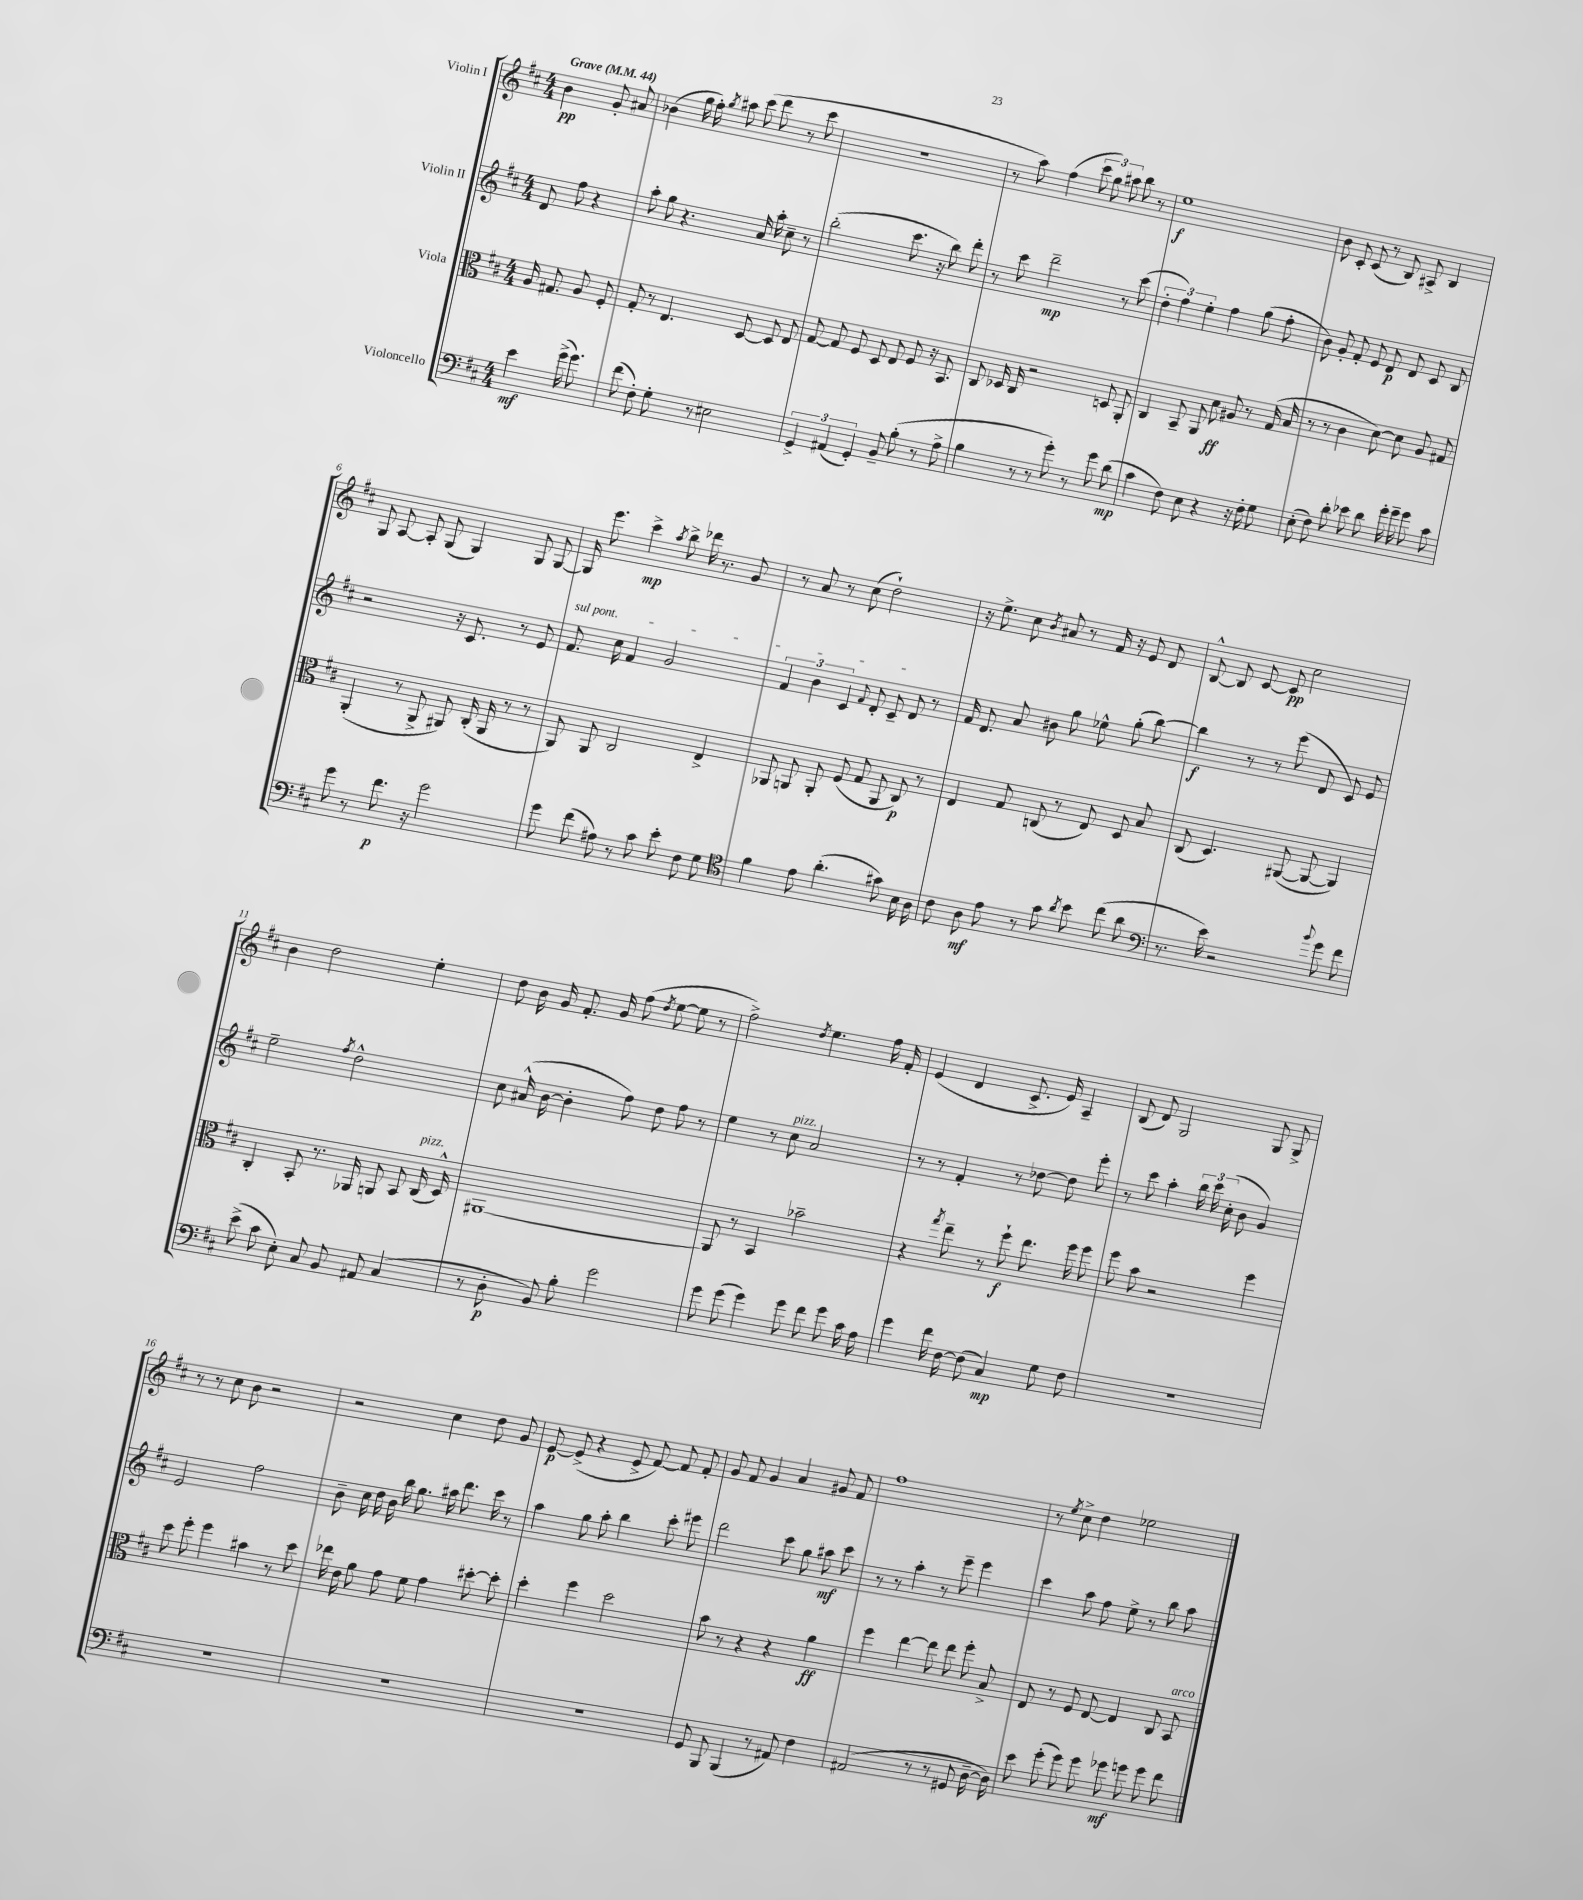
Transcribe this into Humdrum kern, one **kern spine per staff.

**kern	**dynam	**kern	**dynam	**kern	**dynam	**kern	**dynam
*part4	*part4	*part3	*part3	*part2	*part2	*part1	*part1
*staff4	*staff4	*staff3	*staff3	*staff2	*staff2	*staff1	*staff1
*I"Violoncello	*	*I"Viola	*	*I"Violin II	*	*I"Violin I	*
*clefF4	*	*clefC3	*	*clefG2	*	*clefG2	*
*k[f#c#]	*	*k[f#c#]	*	*k[f#c#]	*	*k[f#c#]	*
*M4/4	*	*M4/4	*	*M4/4	*	*M4/4	*
*MM44	*	*MM44	*	*MM44	*	*MM44	*
=	=	=	=	=	=	=	=
!	!	!	!	!	!	!LO:TX:a:B:t=Grave	!
4e\	mf	16A/	.	8d/	.	4b\	pp
.	.	8.G#X/	.	.	.	.	.
.	.	.	.	8ff#\	.	.	.
(16g^\	.	8A/	.	4r	.	8g'/	.
8.g\)	.	.	.	.	.	.	.
.	.	8F#'/	.	.	.	8a#X/	.
=1	=1	=1	=1	=1	=1	=1	=1
(8f#\	.	8G'/	.	8aa'\	.	(4b-X\	.
8F#'\)	.	8r	.	8gg\	.	.	.
8G'\	.	4.E/	.	4.r	.	16gg\	.
.	.	.	.	.	.	16ff#'\)	.
.	.	.	.	.	.	8qgg/	.
8r	.	.	.	.	.	8aa#X\	.
2E#X\	.	.	.	.	.	(8ccc#\	.
.	.	[8D/	.	16a/	.	8ddd\	.
.	.	.	.	16aa'\	.	.	.
.	.	8D/]	.	8cc#~\	.	8r	.
.	.	8E/	.	8r	.	8ccc#\	.
=2	=2	=2	=2	=2	=2	=2	=2
6GG^/	.	[8G/	.	(2bb'\	.	1r	.
.	.	8G/]	.	.	.	.	.
(6AA#X/	.	.	.	.	.	.	.
.	.	8F#/	.	.	.	.	.
6GG'/)	.	.	.	.	.	.	.
.	.	8D/	.	.	.	.	.
8BB~/	.	8E/	.	8.ccc#\	.	.	.
(8B'\	.	8F#/	.	.	.	.	.
.	.	.	.	16r	.	.	.
8r	.	16r	.	8bb\)	.	.	.
.	.	8.BB/	.	.	.	.	.
8A^\	.	.	.	8ddd'\	.	.	.
=3	=3	=3	=3	=3	=3	=3	=3
4B\	.	8C#/	.	8r	.	8r	.
.	.	16D-X/	.	8ccc#\	.	8aa\)	.
.	.	16C#/	.	.	.	.	.
8r	.	2r	.	2ddd~\	mp	(4ff#\	.
8r	.	.	.	.	.	.	.
8g'\)	.	.	.	.	.	12ccc#\	.
.	.	.	.	.	.	12gg\)	.
8r	.	.	.	.	.	.	.
.	.	.	.	.	.	12aa#X\	.
8g\	.	8Dn/	.	8r	.	8bb\	.
(8d\	mp	8AA'/	.	(8ccc#\	.	8r	.
=4	=4	=4	=4	=4	=4	=4	=4
4c#\	.	4C#/	.	6dd'\	.	1ee	f
.	.	.	.	6ff#\)	.	.	.
8F#\)	.	8BB~/	.	.	.	.	.
.	.	.	.	6ee'\	.	.	.
8E\	.	8AA/	.	.	.	.	.
4r	.	8d\	ff	4ff#\	.	.	.
.	.	8A#X/	.	.	.	.	.
16r	.	8r	.	(8gg\	.	.	.
16F#'\	.	.	.	.	.	.	.
8G\	.	(16G/	.	8ff#'\	.	.	.
.	.	16B/	.	.	.	.	.
=5	=5	=5	=5	=5	=5	=5	=5
(8E'\	.	8r	.	8b\)	.	8b\	.
8F#\)	.	8r	.	8g'/	.	8c#'/	.
8d'\	.	4c#\	.	8f#'/	.	(8c#/	.
8e-X\	.	.	.	8e/	.	8r	.
8d\	.	[8d\)	.	8d/	p	8B/)	.
16g'\	.	8d\]	.	8d/	.	8A#X^/	.
16g~\	.	.	.	.	.	.	.
8g\	.	8A/	.	8c#/	.	4B/	.
8c#\	.	8G#X/	.	8B/	.	.	.
!!LO:LB:g=z
=6	=6	=6	=6	=6	=6	=6	=6
8g\	.	(4AA'/	.	2r	.	8G/	.
8r	.	.	.	.	.	[8A/	.
8.f#\	p	8r	.	.	.	8A'/]	.
.	.	8AA^/	.	.	.	(8G/	.
16r	.	.	.	.	.	.	.
2g\	.	8AA#X/)	.	16r	.	4G/)	.
.	.	.	.	8.c#/	.	.	.
.	.	(16C#'/	.	.	.	.	.
.	.	16AA#/	.	.	.	.	.
.	.	8r	.	8r	.	8G/	.
.	.	8r	.	8e/	.	[8G/	.
=7	=7	=7	=7	=7	=7	=7	=7
!	!	!	!	!LO:TX:a:i:t=sul pont.	!	!	!
8g\	.	8AA/)	.	8.f#/	.	16G/]	.
.	.	.	.	.	.	8.eee\	.
(8f#\	.	8AA/	.	.	.	.	.
.	.	.	.	16cc#\	.	.	.
8A#X\)	.	2C#/	.	4f#/	.	4ccc#^\	mp
8r	.	.	.	.	.	.	.
.	.	.	.	.	.	8qaa/	.
8c#\	.	.	.	2g/	.	8bb^\	.
8e'\	.	.	.	.	.	16ddd-X\	.
.	.	.	.	.	.	8.r	.
8F#\	.	4E^/	.	.	.	.	.
8G\	.	.	.	.	.	8g/	.
=8	=8	=8	=8	=8	=8	=8	=8
*clefC4	*	*	*	*	*	*	*
4f#\	.	8AA-X/	.	6f#/	.	8r	.
.	.	8AAn/	.	.	.	8a/	.
.	.	.	.	6b\	.	.	.
8e\	.	8AA'/	.	.	.	8r	.
.	.	.	.	6c#/	.	.	.
(4.a'\	.	(8F#/	.	.	.	(8cc#\	.
.	.	.	.	8qqf#/	.	.	.
.	.	8G/	.	8d'/	.	2dd`\)	.
.	.	8AA/	.	8c#~/	.	.	.
8g#X\)	.	8C#/)	p	8d/	.	.	.
16B\	.	8r	.	8r	.	.	.
16A\	.	.	.	.	.	.	.
=9	=9	=9	=9	=9	=9	=9	=9
8c#\	.	4E/	.	16f#/	.	16r	.
.	.	.	.	8.d/	.	8.ee^\	.
8A\	mf	.	.	.	.	.	.
8e\	.	8G/	.	8a/	.	8cc#\	.
.	.	.	.	.	.	8qb/	.
8r	.	(8Cn/	.	8b#X\	.	8a#X/	.
8g\	.	8r	.	8gg\	.	8r	.
8qa/	.	.	.	.	.	.	.
8b\	.	8E/)	.	8ee-X^^\	.	16f#/	.
.	.	.	.	.	.	16r	.
(8cc#\	.	8D/	.	(8gg'\	.	8e/	.
8a\	.	8B/	.	[8bb\)	.	8d/	.
=10	=10	=10	=10	=10	=10	=10	=10
*clefF4	*	*	*	*	*	*	*
8.r	.	(8C#/	.	4bb\]	f	[8B^^/	.
.	.	4.D/)	.	.	.	8B/]	.
16e\)	.	.	.	.	.	.	.
2r	.	.	.	8r	.	[8c#/	.
.	.	.	.	8r	.	8c#/]	pp
.	.	([8AA#X/	.	(8eee\	.	2cc#\	.
.	.	8AA#/_	.	8d/	.	.	.
8qqb/	.	.	.	.	.	.	.
8g\	.	4AA#/])	.	8c#/)	.	.	.
8f#\	.	.	.	8e/	.	.	.
!!LO:LB:g=z
=11	=11	=11	=11	=11	=11	=11	=11
(8e^\	.	4C#'/	.	2ee~\	.	4b\	.
8c#\	.	.	.	.	.	.	.
8E'\)	.	8BB'/	.	.	.	2dd\	.
8C#/	.	8.r	.	.	.	.	.
.	.	.	.	8qff#/	.	.	.
8BB/	.	.	.	2dd^^\	.	.	.
.	.	16AA-X/	.	.	.	.	.
8AA#X/	.	8AAn/	.	.	.	.	.
(4C#/	.	8BB/	.	.	.	4ee'\	.
!	!	!LO:TX:a:i:t=pizz.	!	!	!	!	!
.	.	(16C#/	.	.	.	.	.
.	.	16D^^/)	.	.	.	.	.
=12	=12	=12	=12	=12	=12	=12	=12
8r	.	[1AA#X	.	8cc#\	.	8dd\	.
8D'\	p	.	.	(16a#X^^/	.	16b\	.
.	.	.	.	[16b\	.	16g/	.
8BB/)	.	.	.	4b'\]	.	8.f#'/	.
8B'\	.	.	.	.	.	.	.
.	.	.	.	.	.	16g/	.
2g\	.	.	.	8ff#\)	.	(8ff#\	.
.	.	.	.	.	.	8qdd/	.
.	.	.	.	8dd\	.	[8ee\	.
.	.	.	.	8ff#\	.	8ee\]	.
.	.	.	.	8r	.	8r	.
=13	=13	=13	=13	=13	=13	=13	=13
8g\	.	8AA#/]	.	4ee\	.	2ff#^\)	.
(8g\	.	8r	.	.	.	.	.
4g\)	.	4BB/	.	8r	.	.	.
!	!	!	!	!LO:TX:a:i:t=pizz.	!	!	!
.	.	.	.	8cc#\	.	.	.
.	.	.	.	.	.	8qdd/	.
8g\	.	2b-X~\	.	2a/	.	4.ee\	.
8f#\	.	.	.	.	.	.	.
8g\	.	.	.	.	.	.	.
16c#\	.	.	.	.	.	16ff#\	.
16A\	.	.	.	.	.	16f#'/	.
=14	=14	=14	=14	=14	=14	=14	=14
4g\	.	4r	.	8r	.	(4e/	.
.	.	.	.	8r	.	.	.
.	.	8qgg/	.	.	.	.	.
16f#\	.	8ee~\	.	4f#'/	.	4d/	.
[16F#\	.	.	.	.	.	.	.
(8F#\]	.	8r	.	.	.	.	.
4C#/)	mp	8ff#`\	f	8r	.	8.c#^/	.
.	.	8.ee\	.	[8dd-X\	.	.	.
.	.	.	.	.	.	16e/)	.
8G\	.	.	.	8dd-\]	.	4A~/	.
.	.	16ff#\	.	.	.	.	.
8F#\	.	8ff#\	.	8eee'\	.	.	.
=15	=15	=15	=15	=15	=15	=15	=15
1r	.	8ff#\	.	8r	.	(8B/	.
.	.	8b\	.	8ccc#\	.	8d/)	.
.	.	2r	.	4aa'\	.	2G/	.
.	.	.	.	24bb\	.	.	.
.	.	.	.	24ccc#\	.	.	.
.	.	.	.	(24cc#'\	.	.	.
.	.	.	.	8b\	.	.	.
.	.	4ff#\	.	4g/)	.	8G/	.
.	.	.	.	.	.	8G^/	.
!!LO:LB:g=z
=16	=16	=16	=16	=16	=16	=16	=16
1r	.	8dd\	.	2e/	.	8r	.
.	.	8ff#'\	.	.	.	8r	.
.	.	4ff#\	.	.	.	8cc#\	.
.	.	.	.	.	.	8b\	.
.	.	4b#X\	.	2ff#\	.	2r	.
.	.	8r	.	.	.	.	.
.	.	8dd\	.	.	.	.	.
=17	=17	=17	=17	=17	=17	=17	=17
1r	.	16ee-X\	.	8b~\	.	2r	.
.	.	16e\	.	.	.	.	.
.	.	8a\	.	16cc#\	.	.	.
.	.	.	.	16dd\	.	.	.
.	.	8g\	.	16b\	.	.	.
.	.	.	.	16bb\	.	.	.
.	.	8f#\	.	8.gg\	.	.	.
.	.	4g\	.	.	.	4cc#\	.
.	.	.	.	16aa#X\	.	.	.
.	.	.	.	8.ddd\	.	.	.
.	.	[8dd#X'\	.	.	.	8dd\	.
.	.	.	.	16ccc#\	.	.	.
.	.	8dd#'\]	.	8r	.	8g/	.
=18	=18	=18	=18	=18	=18	=18	=18
1r	.	4dd'\	.	4aa\	.	[8e/	p
.	.	.	.	.	.	(8e^/]	.
.	.	4ff#\	.	8gg\	.	4r	.
.	.	.	.	8aa'\	.	.	.
.	.	2dd\	.	4bb\	.	8e^/	.
.	.	.	.	.	.	[8f#/)	.
.	.	.	.	8ccc#'\	.	8f#/]	.
.	.	.	.	8eee#X\	.	8f#'/	.
=19	=19	=19	=19	=19	=19	=19	=19
8GG/	.	8b\	.	2ddd\	.	8g/	.
8BBB/	.	8r	.	.	.	8f#/	.
(4BBB/	.	4r	.	.	.	4g/	.
8r	.	4r	.	8ccc#\	.	4a/	.
8AA#X/)	.	.	.	8gg\	.	.	.
4F#\	.	4a\	ff	8aa#X\	mf	8g#X/	.
.	.	.	.	8ccc#\	.	8f#/	.
=20	=20	=20	=20	=20	=20	=20	=20
(2AA#X/	.	4ff#\	.	8r	.	1ff#	.
.	.	.	.	8r	.	.	.
.	.	[4ee\	.	4aa'\	.	.	.
8r	.	8ee\]	.	8r	.	.	.
8r	.	8ee\	.	8eee~\	.	.	.
8GG#X/	.	8ff#'\	.	4eee\	.	.	.
[16D~\	.	8B^/	.	.	.	.	.
16D\])	.	.	.	.	.	.	.
=21	=21	=21	=21	=21	=21	=21	=21
8e\	.	8E/	.	4ccc#\	.	8r	.
.	.	.	.	.	.	8qee/	.
(8g'\	.	8r	.	.	.	8cc#^\	.
8g\)	.	8F#/	.	8aa\	.	4dd\	.
8g\	.	[8E/	.	8ff#\	.	.	.
8g-X\	mf	4E/]	.	8ee^\	.	2ee-X\	.
8gn\	.	.	.	8r	.	.	.
8g\	.	8C#/	.	8bb\	.	.	.
!	!	!LO:TX:a:i:t=arco	!	!	!	!	!
8f#\	.	8BB/	.	8aa\	.	.	.
==	==	==	==	==	==	==	==
*-	*-	*-	*-	*-	*-	*-	*-
